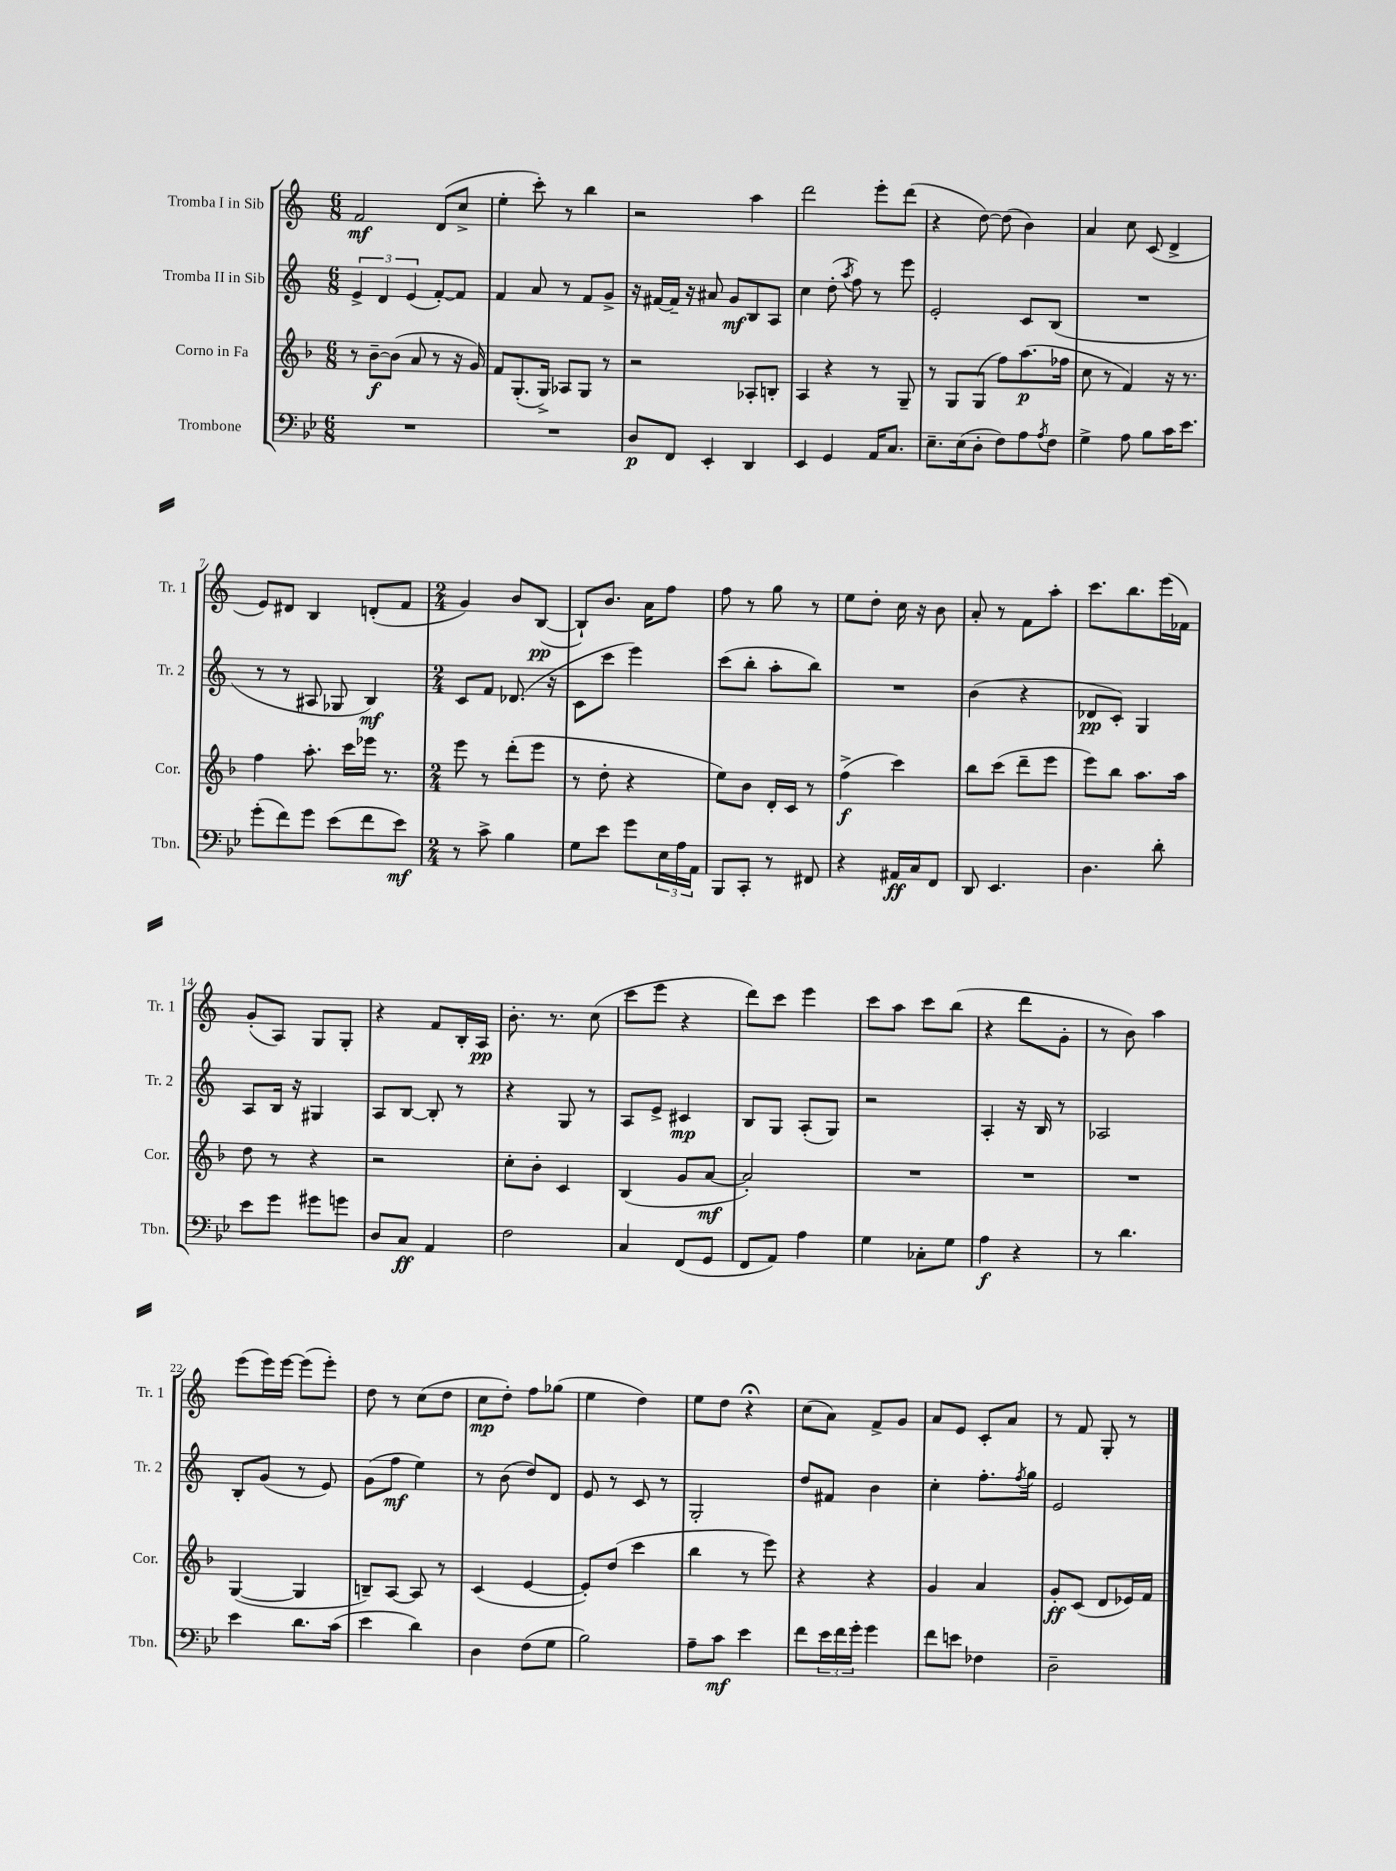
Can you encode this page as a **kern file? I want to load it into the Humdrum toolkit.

**kern	**kern	**kern	**kern
*staff4	*staff3	*staff2	*staff1
*clefF4	*clefG2	*clefG2	*clefG2
*k[b-e-]	*k[b-]	*k[]	*k[]
*M6/8	*M6/8	*M6/8	*M6/8
2.r	8r	6e^	2f
.	[8b-~	.	.
.	.	6d	.
.	(8b-]	.	.
.	.	(6e	.
.	8a	.	.
.	8r	[8f')	(8d
.	16r	8f]	8cc^
.	16g)	.	.
=	=	=	=
2.r	8f	4f	4ee'
.	(8.G'	.	.
.	.	8a	8ccc')
.	16G^)	.	.
.	8A-	8r	8r
.	8G	8f	4bb
.	8r	8g^	.
=	=	=	=
8D	2r	16r	2r
.	.	[16f#	.
8FF	.	16f#~]	.
.	.	16r	.
4EE-'	.	8a#	.
.	.	8g	.
4DD	8A-'	8B	4aa
.	8B'	8A	.
=	=	=	=
4EE-	4A	4cc	2ddd
4GG	4r	(8dd'	.
.	.	8qaa	.
.	.	8ff)	.
16AA	8r	8r	8eee'
8.C	.	.	.
.	8G~	8eee	(8ddd
=	=	=	=
8.E-~	8r	2e'	4r
.	8G	.	.
(16E-	.	.	.
8D'	(8G	.	[8dd)
8F)	8ff)	.	(8dd]
8A	(8.aa	8c	4b)
8qA	.	.	.
8F	.	(8B	.
.	16ff-	.	.
=	=	=	=
4G^	8cc	2.r	4a
.	8r	.	.
8A	4f)	.	8cc
8B-	.	.	(8c
16c	16r	.	4d^
8.e-	8.r	.	.
=	=	=	=
(8g'	4ff	8r	8e)
8f)	.	8r	8d#
8g	8.aa'	8A#	4B
(8e-	.	8G-	.
.	16ccc	.	.
8f	16eee-	4B)	(8d'
.	8.r	.	.
8e-)	.	.	8f
=	=	=	=
*M2/4	*M2/4	*M2/4	*M2/4
8r	8eee	8c	4g)
8c^	8r	8f	.
4B-	(8ddd'	(8.d-	8b
.	8eee	.	([8B
.	.	16r	.
=	=	=	=
8G	8r	8c	8B`])
8e-	8dd'	8ccc	8.b
8g	4r	4eee)	.
.	.	.	16a
24E-	.	.	8ff
24A	.	.	.
24AA	.	.	.
=	=	=	=
8BBB-	8ee)	(8ccc	8ff
8CC'	8b-	8bb'	8r
8r	16d'	8aa'	8gg
.	16c	.	.
8FF#	8r	8bb)	8r
=	=	=	=
4r	(4ff^	2r	8ee
.	.	.	8dd'
16AA#	4ccc)	.	16cc
16C	.	.	16r
8FF	.	.	8b
=	=	=	=
8DD	8bb-	(4b	8a'
4.EE-	(8ccc	.	8r
.	8ddd~	4r	8f
.	8eee	.	8aa'
=	=	=	=
4.D	8eee)	8d-	8.ccc
.	8bb-	8c')	.
.	.	.	8.bb
.	8.aa	4G	.
8d'	.	.	(16eee
.	16aa	.	16f-)
=	=	=	=
8e-	8dd	8A	(8g'
8g	8r	16B	8A)
.	.	16r	.
8g#	4r	4G#	8G
8g	.	.	8G'
=	=	=	=
8D	2r	8A	4r
8C	.	[8B	.
4AA	.	8B']	8f
.	.	8r	16B'
.	.	.	16A
=	=	=	=
2F	8cc'	4r	8.b'
.	8b-'	.	.
.	.	.	8.r
.	4c	8G	.
.	.	8r	(8cc
=	=	=	=
4C	(4B-	8A	8ccc
.	.	8e^	8eee
(8FF	8g	4c#	4r
8GG	[8a	.	.
=	=	=	=
8FF	2a'])	8B	8ddd)
8AA)	.	8G	8ccc
4A	.	(8A'	4eee
.	.	8G)	.
=	=	=	=
4G	2r	2r	8ccc
.	.	.	8aa
8C-'	.	.	8ccc
8G	.	.	(8bb
=	=	=	=
4A	2r	4A'	4r
4r	.	16r	8ddd
.	.	16B	.
.	.	8r	8g'
=	=	=	=
8r	2r	2A-	8r
4.d	.	.	8b)
.	.	.	4aa
=	=	=	=
4e-	([4G	8B'	(8eee
.	.	(8g	16eee)
.	.	.	[16eee
8.d	4G]	8r	(8eee]
.	.	8e)	8eee')
(16c	.	.	.
=	=	=	=
4e-	8B~)	(8g	8dd
.	[8A	8ff	8r
4d)	8A]	4ee)	(8cc
.	8r	.	8dd
=	=	=	=
4D	(4c	8r	8cc
.	.	(8b	8dd')
(8F	[4e	8dd)	8ff
8G	.	8d	(8gg-
=	=	=	=
2B-)	8e'])	8e	4ee
.	(8dd	8r	.
.	4ccc	8c	4dd)
.	.	8r	.
=	=	=	=
8A~	4bb-	2G'	8ee
8c	.	.	8dd
4e-	8r	.	4r;
.	8eee)	.	.
=	=	=	=
8f	4r	8dd	(8cc
24e-	.	8f#	8a)
24f	.	.	.
24g'	.	.	.
4g	4r	4b	8f^
.	.	.	8g
=	=	=	=
8f	4g	4cc'	8a
8e	.	.	8e
4F-	4a	8.ff'	8c'
.	.	.	8a
.	.	8qff	.
.	.	16gg	.
=	=	=	=
2D~	8g'	2e	8r
.	(8c	.	8f
.	8d	.	8G'
.	16e-)	.	8r
.	16f	.	.
==	==	==	==
*-	*-	*-	*-
